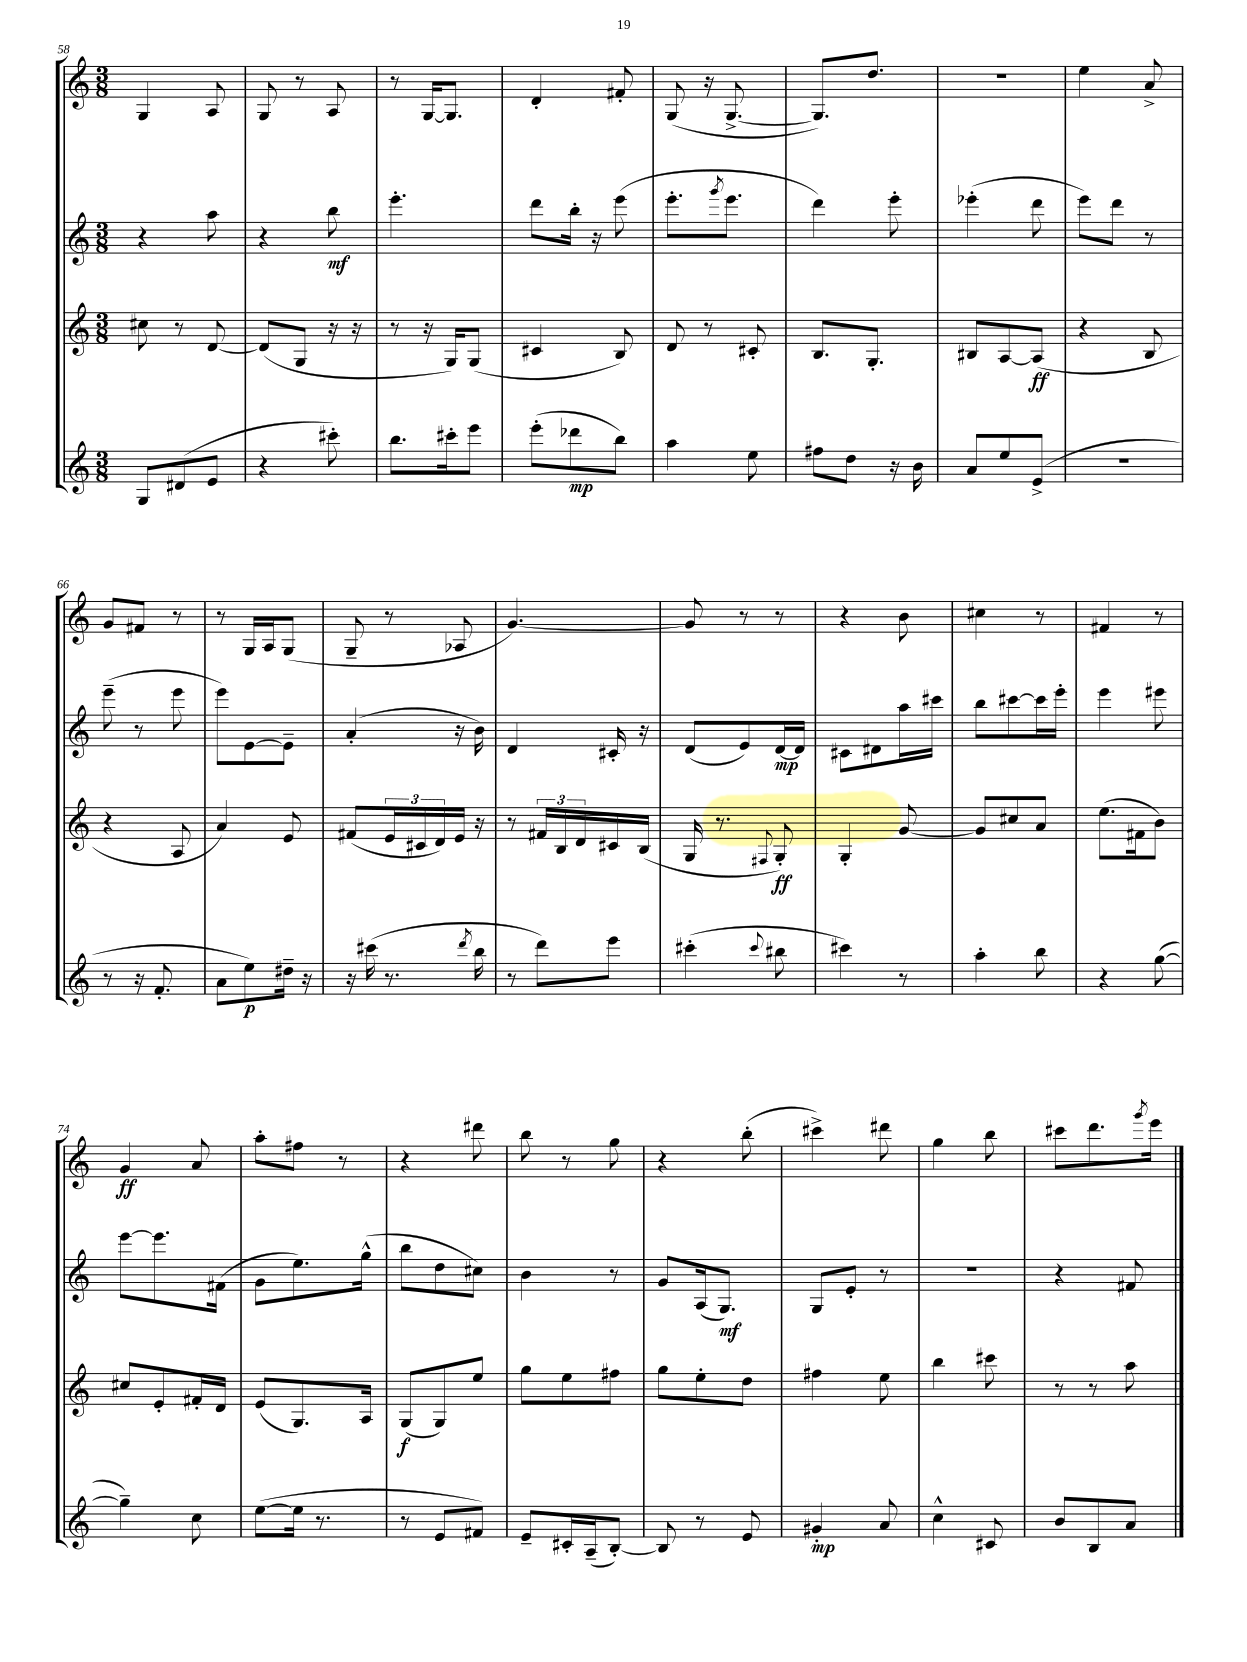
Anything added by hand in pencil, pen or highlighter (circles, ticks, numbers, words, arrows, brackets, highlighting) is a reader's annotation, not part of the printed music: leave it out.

**kern	**dynam	**kern	**dynam	**kern	**dynam	**kern	**dynam
*part4	*part4	*part3	*part3	*part2	*part2	*part1	*part1
*staff4	*staff4	*staff3	*staff3	*staff2	*staff2	*staff1	*staff1
*clefG2	*	*clefG2	*	*clefG2	*	*clefG2	*
*k[]	*	*k[]	*	*k[]	*	*k[]	*
*M3/8	*	*M3/8	*	*M3/8	*	*M3/8	*
=58	=58	=58	=58	=58	=58	=58	=58
8G/L	.	8cc#X\	.	4r	.	4G/	.
(8d#X/	.	8r	.	.	.	.	.
8e/J	.	[8d/	.	8aa\	.	8A/	.
=59	=59	=59	=59	=59	=59	=59	=59
4r	.	(8d/L]	.	4r	.	8G/	.
.	.	8G/J	.	.	.	8r	.
8ccc#X'\)	.	16r	.	8bb\	mf	8A/	.
.	.	16r	.	.	.	.	.
=60	=60	=60	=60	=60	=60	=60	=60
8.bb\L	.	8r	.	4.eee'\	.	8r	.
.	.	16r	.	.	.	[16G/KL	.
16ccc#X'\k	.	16G/KL)	.	.	.	8.G/J]	.
8eee\J	.	(8G/J	.	.	.	.	.
=61	=61	=61	=61	=61	=61	=61	=61
(8eee'\L	.	4c#X/	.	8ddd\L	.	4d'/	.
8ddd-X\	mp	.	.	16bb'\Jk	.	.	.
.	.	.	.	16r	.	.	.
8bb\J)	.	8B/)	.	(8eee\	.	8f#X'/	.
=62	=62	=62	=62	=62	=62	=62	=62
4aa\	.	8d/	.	8.eee'\L	.	(8G/	.
.	.	8r	.	.	.	16r	.
.	.	.	.	8qggg/	.	.	.
.	.	.	.	8.eee\J	.	[8.G^/	.
8ee\	.	8c#X'/	.	.	.	.	.
=63	=63	=63	=63	=63	=63	=63	=63
8ff#X\L	.	8.B/L	.	4ddd\)	.	8.G/L])	.
8dd\J	.	.	.	.	.	.	.
.	.	8.G'/J	.	.	.	8.dd/J	.
16r	.	.	.	8eee'\	.	.	.
16b\	.	.	.	.	.	.	.
=64	=64	=64	=64	=64	=64	=64	=64
8a/L	.	8B#X/L	.	(4eee-X'\	.	4.r	.
8ee/	.	[8A/	.	.	.	.	.
(8e^/J	.	(8A/J]	ff	8ddd\	.	.	.
=65	=65	=65	=65	=65	=65	=65	=65
4.r	.	4r	.	8eee\L)	.	4ee\	.
.	.	.	.	8ddd\J	.	.	.
.	.	8B/	.	8r	.	8a^/	.
!!LO:LB:g=z
=66	=66	=66	=66	=66	=66	=66	=66
8r	.	4r	.	(8eee~\	.	8g/L	.
16r	.	.	.	8r	.	8f#X/J	.
8.f'/	.	.	.	.	.	.	.
.	.	8A/	.	8eee\	.	8r	.
=67	=67	=67	=67	=67	=67	=67	=67
8a\L	.	4a/)	.	8eee\L)	.	8r	.
8ee\)	p	.	.	[8e\	.	16G/LL	.
.	.	.	.	.	.	16A/J	.
16dd#X~\Jk	.	8e/	.	8e~\J]	.	(8G/J	.
16r	.	.	.	.	.	.	.
=68	=68	=68	=68	=68	=68	=68	=68
16r	.	(8f#X/L	.	(4a'/	.	8G~/	.
(16ccc#X\	.	.	.	.	.	.	.
8.r	.	24e/L	.	.	.	8r	.
.	.	24c#X/	.	.	.	.	.
.	.	24d/)	.	.	.	.	.
.	.	16e/JJ	.	16r	.	8A-X/	.
8qddd/	.	.	.	.	.	.	.
16bb\	.	16r	.	16b\)	.	.	.
=69	=69	=69	=69	=69	=69	=69	=69
8r	.	8r	.	4d/	.	[4.g/)	.
8ddd\L)	.	24f#X/LL	.	.	.	.	.
.	.	24B/	.	.	.	.	.
.	.	24d/	.	.	.	.	.
8eee\J	.	16c#X/	.	16c#X'/	.	.	.
.	.	(16B/JJ	.	16r	.	.	.
=70	=70	=70	=70	=70	=70	=70	=70
(4ccc#X'\	.	16G/	.	(8d/L	.	8g/]	.
.	.	8.r	.	.	.	.	.
.	.	.	.	8e/)	.	8r	.
8qqccc#/	.	8qqF#X/	.	.	.	.	.
8bb#X\	.	8G'/)	ff	[16d/L	mp	8r	.
.	.	.	.	16d/JJ]	.	.	.
=71	=71	=71	=71	=71	=71	=71	=71
4ccc#X\)	.	4G'/	.	8c#X\L	.	4r	.
.	.	.	.	8d#X\	.	.	.
8r	.	[8g/	.	16aa\L	.	8b\	.
.	.	.	.	16ccc#X\JJ	.	.	.
=72	=72	=72	=72	=72	=72	=72	=72
4aa'\	.	8g/L]	.	8bb\L	.	4cc#X\	.
.	.	8cc#X/	.	[8ccc#X\	.	.	.
8bb\	.	8a/J	.	16ccc#\L]	.	8r	.
.	.	.	.	16eee'\JJ	.	.	.
=73	=73	=73	=73	=73	=73	=73	=73
4r	.	(8.ee\L	.	4eee\	.	4f#X/	.
.	.	16f#X\k	.	.	.	.	.
([8gg\	.	8b\J)	.	8eee#X\	.	8r	.
!!LO:LB:g=z
=74	=74	=74	=74	=74	=74	=74	=74
4gg~\])	.	8cc#X/L	.	[8eee\L	.	4g/	ff
.	.	8e'/	.	8.eee\]	.	.	.
8cc\	.	16f#X'/L	.	.	.	8a/	.
.	.	16d/JJ	.	(16f#X\Jk	.	.	.
=75	=75	=75	=75	=75	=75	=75	=75
([8ee\L	.	(8e/L	.	8g\L	.	8aa'\L	.
16ee\Jk]	.	8.G/)	.	8.ee\)	.	8ff#X\J	.
8.r	.	.	.	.	.	.	.
.	.	.	.	.	.	8r	.
.	.	16A/Jk	.	(16gg^^\Jk	.	.	.
=76	=76	=76	=76	=76	=76	=76	=76
8r	.	(8G/L	f	8bb\L	.	4r	.
8e/L	.	8G/)	.	8dd\	.	.	.
8f#X/J)	.	8ee/J	.	8cc#X\J)	.	8ddd#X\	.
=77	=77	=77	=77	=77	=77	=77	=77
8e~/L	.	8gg\L	.	4b\	.	8bb\	.
16c#X'/L	.	8ee\	.	.	.	8r	.
(16A~/J	.	.	.	.	.	.	.
[8B'/J)	.	8ff#X\J	.	8r	.	8gg\	.
=78	=78	=78	=78	=78	=78	=78	=78
8B/]	.	8gg\L	.	8g/L	.	4r	.
8r	.	8ee'\	.	(16A/k	.	.	.
.	.	.	.	8.G/J)	mf	.	.
8e/	.	8dd\J	.	.	.	(8bb'\	.
=79	=79	=79	=79	=79	=79	=79	=79
4g#X'/	mp	4ff#X\	.	8G/L	.	4ccc#X^\)	.
.	.	.	.	8e'/J	.	.	.
8a/	.	8ee\	.	8r	.	8ddd#X\	.
=80	=80	=80	=80	=80	=80	=80	=80
4cc^^\	.	4bb\	.	4.r	.	4gg\	.
8c#X/	.	8ccc#X\	.	.	.	8bb\	.
=81	=81	=81	=81	=81	=81	=81	=81
8b/L	.	8r	.	4r	.	8ccc#X\L	.
8B/	.	8r	.	.	.	8.ddd\	.
8a/J	.	8aa\	.	8f#X/	.	.	.
.	.	.	.	.	.	8qggg/	.
.	.	.	.	.	.	16eee\Jk	.
==	==	==	==	==	==	==	==
*-	*-	*-	*-	*-	*-	*-	*-
